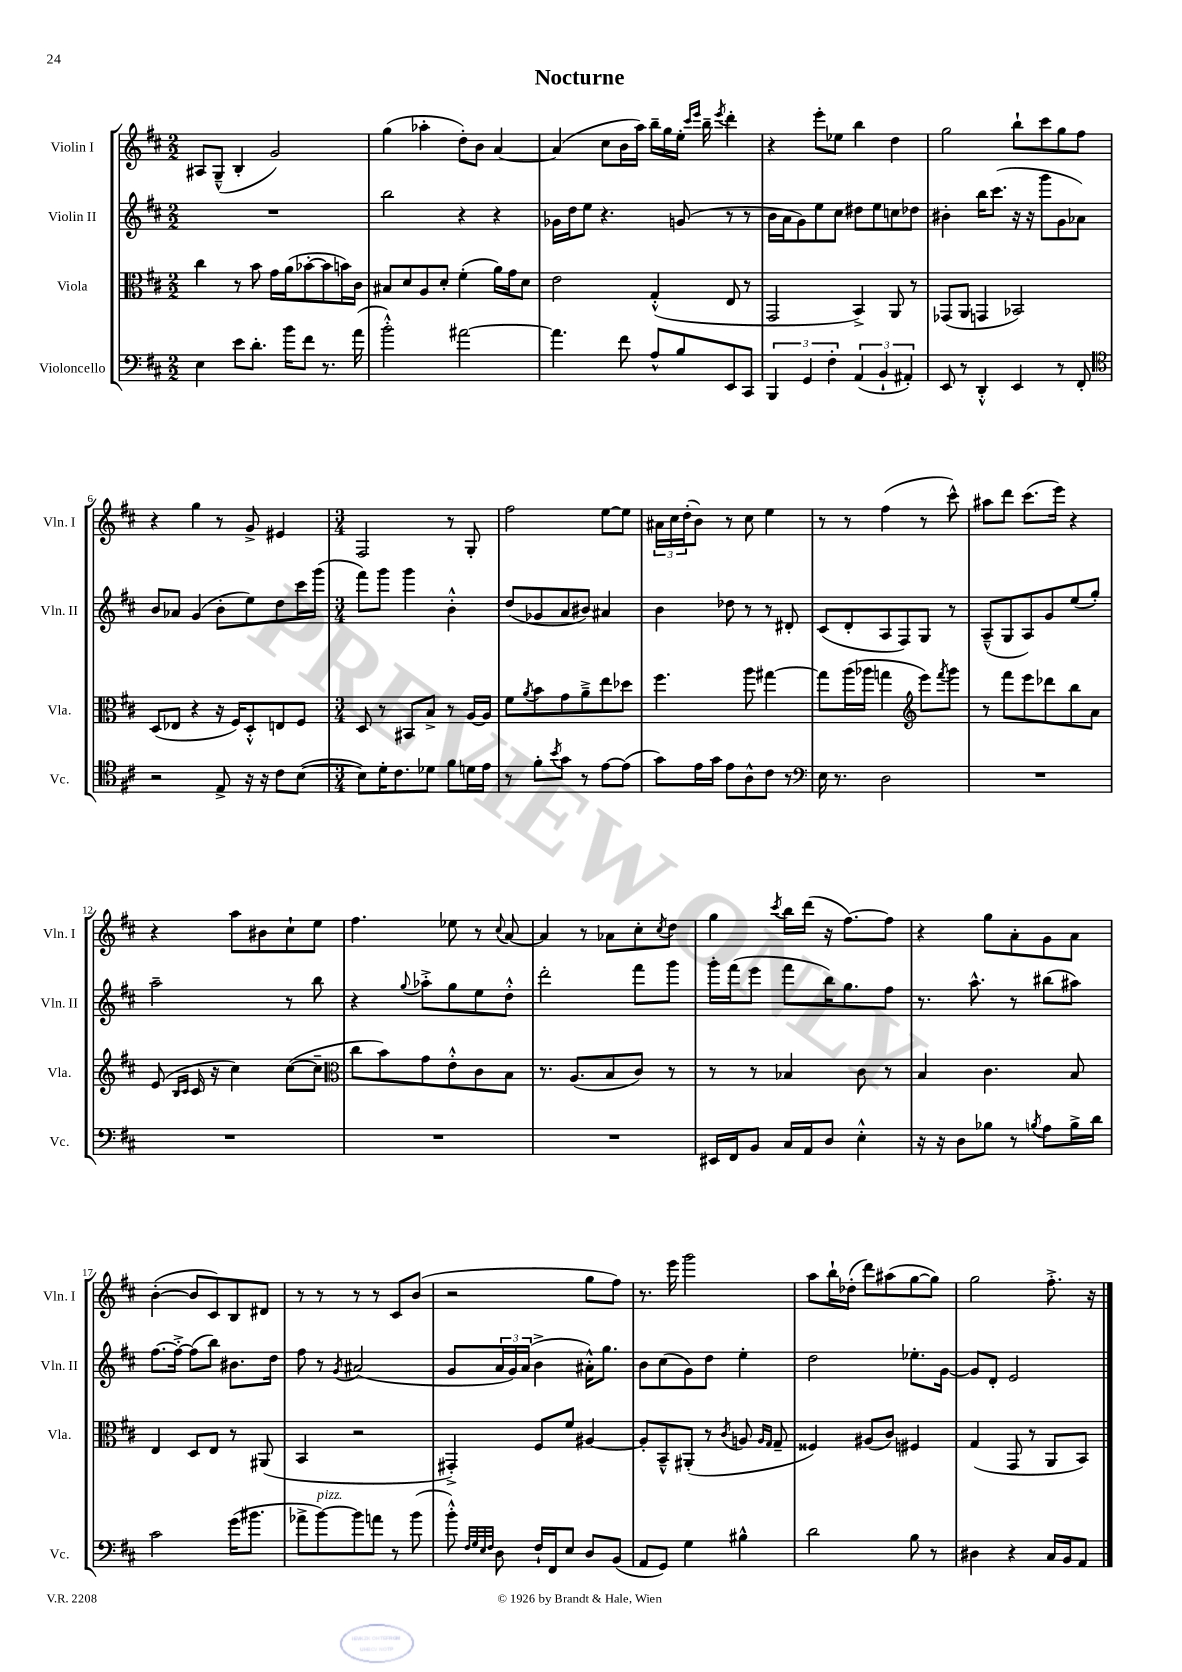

**kern	**kern	**kern	**kern
*staff4	*staff3	*staff2	*staff1
*clefF4	*clefC3	*clefG2	*clefG2
*k[f#c#]	*k[f#c#]	*k[f#c#]	*k[f#c#]
*M2/2	*M2/2	*M2/2	*M2/2
4E	4cc#	1r	8A#
.	.	.	(8G~^^
8e	8r	.	4B'
8.d'	8b	.	.
.	16g	.	2g)
16b	(16a	.	.
8f#	[8b-'	.	.
8.r	8b-]	.	.
.	16b)	.	.
(16a	16c#	.	.
=	=	=	=
2b'^^)	8B#	2bb	(4gg
.	8d	.	.
.	8A	.	4aa-'
.	8d'	.	.
[2a#	(4f#'	4r	8dd')
.	.	.	8b
.	16a)	4r	[4a
.	16g	.	.
.	8d	.	.
=	=	=	=
4.a#]	2e	16g-	(4a]
.	.	16dd	.
.	.	8ee	.
.	.	4.r	8cc#
8f#	.	.	16b
.	.	.	16aa)
8A^^	(4G'^^	.	16bb~
.	.	.	16gg
8B	.	(8g	16ee'
.	.	.	16qqccc#
.	.	.	16qqeee
.	.	.	16bb~
.	.	.	8qeee
8EE	8E	8r	4ddd'
8CC#	8r	8r	.
=	=	=	=
6BBB	2GG	16b	4r
.	.	16a	.
.	.	8g)	.
6GG	.	.	.
.	.	8ee	8eee'
6F#'	.	.	.
.	.	8cc#	8ee-
(6AA	4BB^)	8dd#	4bb
.	.	8ee	.
6BB`	.	.	.
.	8AA	8cc	4dd
6AA#')	.	.	.
.	8r	8dd-	.
=	=	=	=
8EE	(8GG-	4b#'	2gg
8r	8AA	.	.
4DD'^^	4GG	16bb	.
.	.	(8.ccc#	.
4EE	2BB-)	16r	8bb`
.	.	16r	.
.	.	8ggg	8ccc#
8r	.	8g	8gg
8FF#'	.	8a-)	8ff#
=	=	=	=
*clefC4	*	*	*
2r	(8D	8b	4r
.	8E-	8a-	.
.	4r	(4g	4gg
8E^	16r	8b'	8r
.	16F#)	.	.
16r	8D'^^	8ee)	8g^
16r	.	.	.
8c#	8E	8dd	4e#
([8B	8F#	16ccc#	.
.	.	(16ggg	.
=	=	=	=
*M3/4	*M3/4	*M3/4	*M3/4
8B])	8D	8fff#)	2F#
16d'	8r	8ggg	.
8.c#	.	.	.
.	8BB#	4ggg	.
8d-	8B^	.	.
8f#	8r	4b'^^	8r
16d	[16A	.	8G'
16e	16A]	.	.
=	=	=	=
8r	8f#	(8dd	2ff#
.	8qa	.	.
8f#'	8b	8g-	.
8qb	.	.	.
8g	8g	8a	.
8r	8a~^	8b#)	.
[8e	8ee	4a#	[8ee
(8e]	8dd-	.	8ee]
=	=	=	=
8g)	4.ff#	4b	24a#
.	.	.	24cc#
.	.	.	(24dd'
16e	.	.	8b)
16g	.	.	.
8e	.	8dd-	8r
8A^^	8aa	8r	8cc#
8c#	[4gg#	8r	4ee
8r	.	8d#'	.
=	=	=	=
*clefF4	*	*	*
16E	8gg#]	(8c#	8r
8.r	.	.	.
.	(16aa	8d'	8r
.	16aa-	.	.
2D	4gg	8A	(4ff#
.	.	8F#)	.
*	*clefG2	*	*
.	8eee)	8G	8r
.	8qfff#	.	.
.	8ggg	8r	8ccc#^^)
=	=	=	=
2.r	8r	(8A~^^	8aa#
.	8fff#	8G	8ddd
.	8eee	8A)	(8.ccc#
.	8ddd-	8g	.
.	.	.	16eee)
.	8bb	(8ee	4r
.	8a	8gg')	.
=	=	=	=
2.r	(8e	2aa~	4r
.	16qqB	.	.
.	16qqc#	.	.
.	16c#	.	.
.	16r	.	.
.	4cc#)	.	8aa
.	.	.	8b#
.	([8cc#	8r	8cc#`
.	8cc#~]	8bb	8ee
=	=	=	=
*	*clefC3	*	*
2.r	8cc#	4r	4.ff#
.	8b)	.	.
.	.	8qqgg	.
.	8g	8aa-'^	.
.	8e'^^	8gg	8ee-
.	8c#	8ee	8r
.	.	.	8qqcc#
.	8B	8dd'^^	[8a
=	=	=	=
2.r	8.r	2ddd'	4a]
.	(8.A	.	.
.	.	.	8r
.	8B	.	8a-
.	8c#)	8fff#	8cc#'
.	.	.	8qcc#
.	8r	8ggg	8dd
=	=	=	=
16EE#	8r	16ggg'	4gg
16FF#	.	(16fff#	.
8BB	8r	8eee	.
.	.	.	8qccc#
16C#	4B-	8fff#	16bb
16AA	.	.	(16ddd
8D	.	16bb)	16r
.	.	8.gg	[8.ff#)
4E'^^	8c#	.	.
.	8r	8ff#	8ff#]
=	=	=	=
16r	4B	8.r	4r
16r	.	.	.
8D	.	.	.
.	.	8.aa^^	.
8B-	4.c#	.	8gg
8r	.	8r	8a'
8qB	.	.	.
8A	.	(8bb#	8g
16B^	8B	8aa#)	8a
16d	.	.	.
=	=	=	=
2c#	4E	[8.ff#	([4b'
.	.	16ff#'^_	.
.	8D	(8ff#]	8b]
.	8E	8bb)	8c#)
(16g	8r	8.b#	8B
8.b#	.	.	.
.	(8AA#	.	8d#
.	.	16dd	.
=	=	=	=
8a-^	4BB	8ff#	8r
[8b)	.	8r	8r
.	.	8qg	.
8b]	2r	(2a#	8r
8a	.	.	8r
8r	.	.	8c#
(8b	.	.	(8b
=	=	=	=
8b'^^)	4GG#'^)	8g	2r
32qqF#	.	.	.
32qqG	.	.	.
32qqE	.	.	.
32qqF#	.	.	.
8D	.	24a	.
.	.	24g)	.
.	.	(24a	.
16F#`	8F#	4b^	.
16FF#	.	.	.
8E	8f#	.	.
8D	[4A#	16a#'^^)	8gg
.	.	8.gg	.
(8BB	.	.	8ff#)
=	=	=	=
8AA	8A#']	8b	8.r
8GG)	8BB~^^	(8cc#	.
.	.	.	16eee
4G	(8AA#'	8g)	2ggg
.	8r	8dd	.
.	8qc#	.	.
4B#^^	8A	4ee'	.
.	16qqA	.	.
.	16qqG	.	.
.	8G~	.	.
=	=	=	=
2d	4F##)	2dd	8aa
.	.	.	16bb`
.	.	.	(16dd-'
.	(8A#	.	8ddd)
.	8c#)	.	(8aa#
8B	4F#	8.ee-'	[8gg
8r	.	.	8gg])
.	.	[16g	.
=	=	=	=
4D#	(4G	8g]	2gg
.	.	8d'	.
4r	8GG	2e	.
.	8r	.	.
16C#	8AA	.	8.ff#'^
16BB	.	.	.
8AA	8BB)	.	.
.	.	.	16r
==	==	==	==
*-	*-	*-	*-
